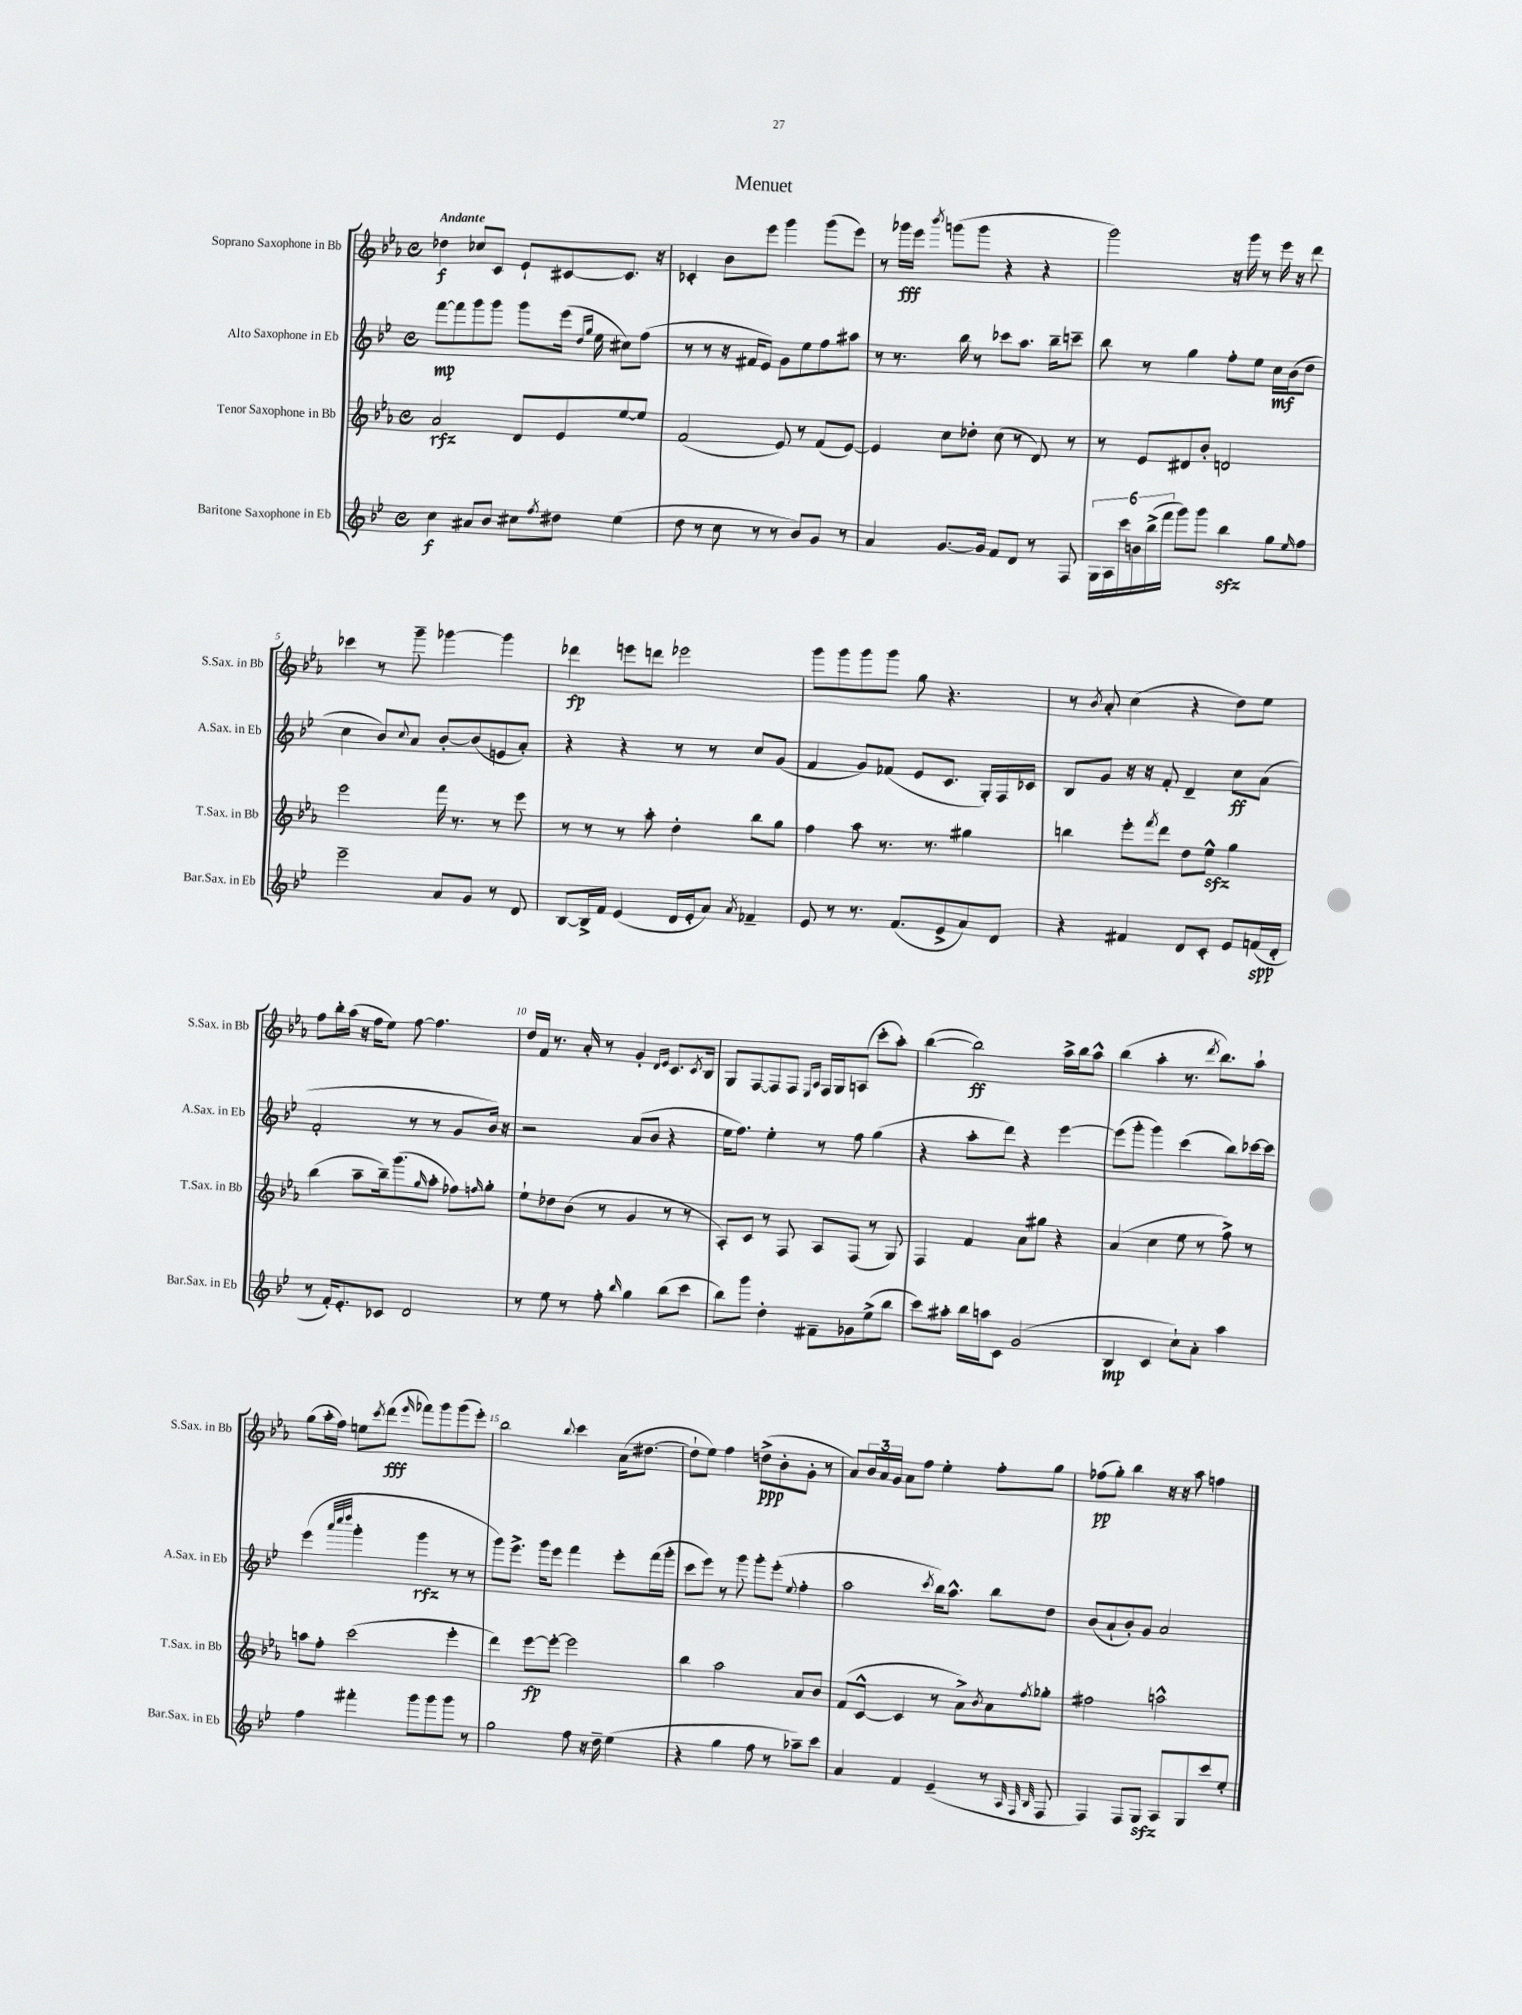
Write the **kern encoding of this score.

**kern	**kern	**kern	**kern
*staff4	*staff3	*staff2	*staff1
*clefG2	*clefG2	*clefG2	*clefG2
*k[b-e-]	*k[b-e-a-]	*k[b-e-]	*k[b-e-a-]
*M4/4	*M4/4	*M4/4	*M4/4
*met(c)	*met(c)	*met(c)	*met(c)
4cc	2a-	[8fff	4dd-
.	.	8fff]	.
8a#	.	8ggg	8cc-
8b-	.	8ggg	8c
8cc#	8d	8ggg	8e-`
8qff	.	.	.
8dd#	8e-	(16eee-	[8c#
.	.	16qqdd	.
.	.	16qqgg	.
.	.	16ee-	.
(4ee-	[8ee-	8cc#)	8.c#]
.	8ee-]	(8ff	.
.	.	.	16r
=	=	=	=
8dd	(2f	8r	4c-'
8r	.	8r	.
8cc	.	16r	8b-
.	.	16f#	.
8r	.	8e-)	8eee-
8r	8e-)	8g	4ggg
8b-)	8r	8ee-	.
8g	(8f	8ff	(8ggg
8r	[8e-)	8aa#	8eee-)
=	=	=	=
4a	4e-]	8r	8r
.	.	8.r	16ggg-
.	.	.	16eee-
.	.	.	8qbbb-
[8.g	8cc	.	(8ggg
.	.	16bb-	.
.	8dd-'	8r	8ggg
16g]	.	.	.
8f	(8cc	8ccc-	4r
8d	8r	8.aa	.
8r	8d)	.	4r
.	.	16bb-~	.
8F	8r	8ccc~	.
=	=	=	=
24G	8r	8bb-	2ggg)
24A	.	.	.
24ccc	.	.	.
24b	8e-	8r	.
(24bb-^	.	.	.
24fff	.	.	.
8ggg)	8d#	4gg	.
8ggg	8b-'	.	.
4bb-	2d	8ff'	16r
.	.	.	16ggg
.	.	8ee-	8r
8gg	.	16cc	16eee-
.	.	(16b-	16r
16qqee-	.	.	.
8ff	.	8dd	8ddd
=	=	=	=
2eee-~	2eee-	4cc	4ccc-
.	.	8b-)	8r
.	.	8qqcc	.
.	.	8a	8ggg~
8a	16fff	[8b-'	[4ggg-
.	8.r	.	.
8g	.	(8b-]	.
8r	8r	8e	4ggg-]
8d	8eee-	8a')	.
=	=	=	=
[8B-	8r	4r	4ddd-
16B-^]	8r	.	.
16f	.	.	.
(4e-	8r	4r	8eee
.	8aa-'	.	8ddd
16d	4dd'	8r	2eee-
16e-'	.	.	.
8a)	.	8r	.
8qa	.	.	.
4f-~	8bb-	8cc	.
.	8gg	(8g	.
=	=	=	=
8e-	4ff	4f	8ggg
8r	.	.	8ggg
8.r	8aa-	8g)	8ggg
.	8.r	(8f-	8ggg
(8.f	.	.	.
.	.	8e-	8gg
.	8.r	.	.
8e-^	.	8.c	4.r
8a)	4gg#	.	.
.	.	16G')	.
8d	.	16F	.
.	.	16c-	.
=	=	=	=
4r	4bb	8B-	8r
.	.	.	8qb-
.	.	8g	8a-'
4f#	8eee-'	16r	(4cc
.	.	16r	.
.	8qfff	.	.
.	8ddd	8f'	.
8d	8dd	4d~	4r
8c'	8ee-^^	.	.
8e-	4gg	8cc	8dd)
(16f	.	(8a	8ee-
16d'	.	.	.
=	=	=	=
8r	(4bb-	2f'	8ff
16f')	.	.	16bb-'
8.e-'	.	.	(16aa-
.	8aa-~	.	16r
.	.	.	16ff
8c-	16bb-~)	.	8ee-)
.	(8.ggg	.	.
2d	.	8r	[8ff
.	16qqgg	.	.
.	8aa-'	8r	4.ff]
.	8ff-)	8g	.
.	16qqff	.	.
.	8gg'	16b-)	.
.	.	16r	.
=	=	=	=
8r	8ee-`	2r	16dd
.	.	.	16f
8ee-	8dd-	.	8.r
8r	(8b-	.	.
.	.	.	16a-'
8ff'	8r	.	8r
16qqbb-	.	.	.
4gg	4g	(8a	4g'
.	.	8b-	.
.	.	.	16qqd
.	.	.	16qqe-
(8bb-	8r	4r	8.c
8ccc	8r	.	.
.	.	.	8qc
.	.	.	16B-
=	=	=	=
8bb-)	8A-')	16ee-	8G
.	.	8.ff)	.
8ggg	8c	.	[8F
4dd'	8r	4ee-'	8F]
.	8F	.	8F
.	.	.	16qqE-
.	.	.	16qqA-
8f#~	8A-	8r	16F
.	.	.	16G
8g-	(8F	8ff	(8A
(8ee-^	8r	(4gg	8ccc'
8bb-	8G)	.	8aa-')
=	=	=	=
8ccc)	4F	4r	([4bb-
8aa#'	.	.	.
16bb-	4f	8aa'	2bb-])
16aa	.	.	.
8c	.	8ddd)	.
(2g	8a-	4r	.
.	8gg#	.	.
.	4r	[4eee-	16aa-^
.	.	.	16bb-
.	.	.	8aa-^^
=	=	=	=
4B-	(4a-	(8eee-]	(4bb-
.	.	8ggg'	.
4c	4cc	4ggg)	4aa-'
8cc`)	8ee-	(4ccc	8.r
8a'	8r	.	.
.	.	.	8qddd
.	.	.	8.bb-)
4aa	8ff^)	8bb-)	.
.	8r	[16ccc-	8aa-`
.	.	16ccc-]	.
=	=	=	=
4ff	8aa	(4eee-	(8gg
.	8ff'	.	16aa-'
.	.	.	16ff)
.	.	32qqaaa	.
.	.	32qqcccc	.
.	.	32qqdddd	.
4fff#'	(2ccc	4ggg'	8ee
.	.	.	8qccc
.	.	.	(8ddd
.	.	.	16qqeee-
8ggg	.	4ggg	8fff-)
8ggg	.	.	8ggg
8ggg	4eee-'	8r	(8ggg
8r	.	8r	8eee-')
=	=	=	=
2gg	4ddd)	8ggg)	2bb-
.	.	8.eee-^	.
.	[8eee-	.	.
.	.	16ggg	.
.	8eee-'_	8eee-	.
.	.	.	8qqbb-
8ff	2eee-]	4fff	4ccc
16r	.	.	.
16dd~	.	.	.
(4ee-	.	8eee-'	(16a-
.	.	.	[8.dd#
.	.	(16fff	.
.	.	16ggg'	.
=	=	=	=
4r	4bb-	8ccc	8dd#`]
.	.	8eee-)	8ee-)
4gg	2aa-	8r	4ff
.	.	8ggg	.
8ff	.	8ggg'	(8dd^
8r	.	(8eee-'	8b-'
.	.	8qqee-	.
8aa-~)	8a-	4ff'	8g'
8ccc	8b-	.	8r
=	=	=	=
4a	(8f	2aa	8a-)
.	[8c^^	.	24b-
.	.	.	24a-
.	.	.	24g
4f	4c]	.	8a-
.	.	.	8ff
.	.	8qccc	.
(4e-~	8r	16bb-)	4ee-'
.	.	8.aa^^	.
.	8a-^)	.	.
.	8qb-	.	.
8r	8a-	8bb-	8ff'
32qqA	.	.	.
32qqF	.	.	.
32qqB-	8qff	.	.
8F	8gg-'	8dd	8gg
=	=	=	=
4F)	2ff#	(8b-	(8ff-
.	.	8a`	8gg')
8F	.	8b-')	4bb-
8G	.	8g	.
8A	2aa^^	2a	16r
.	.	.	16r
8G	.	.	8aa-
8ccc	.	.	4ff
8ee-'	.	.	.
==	==	==	==
*-	*-	*-	*-
